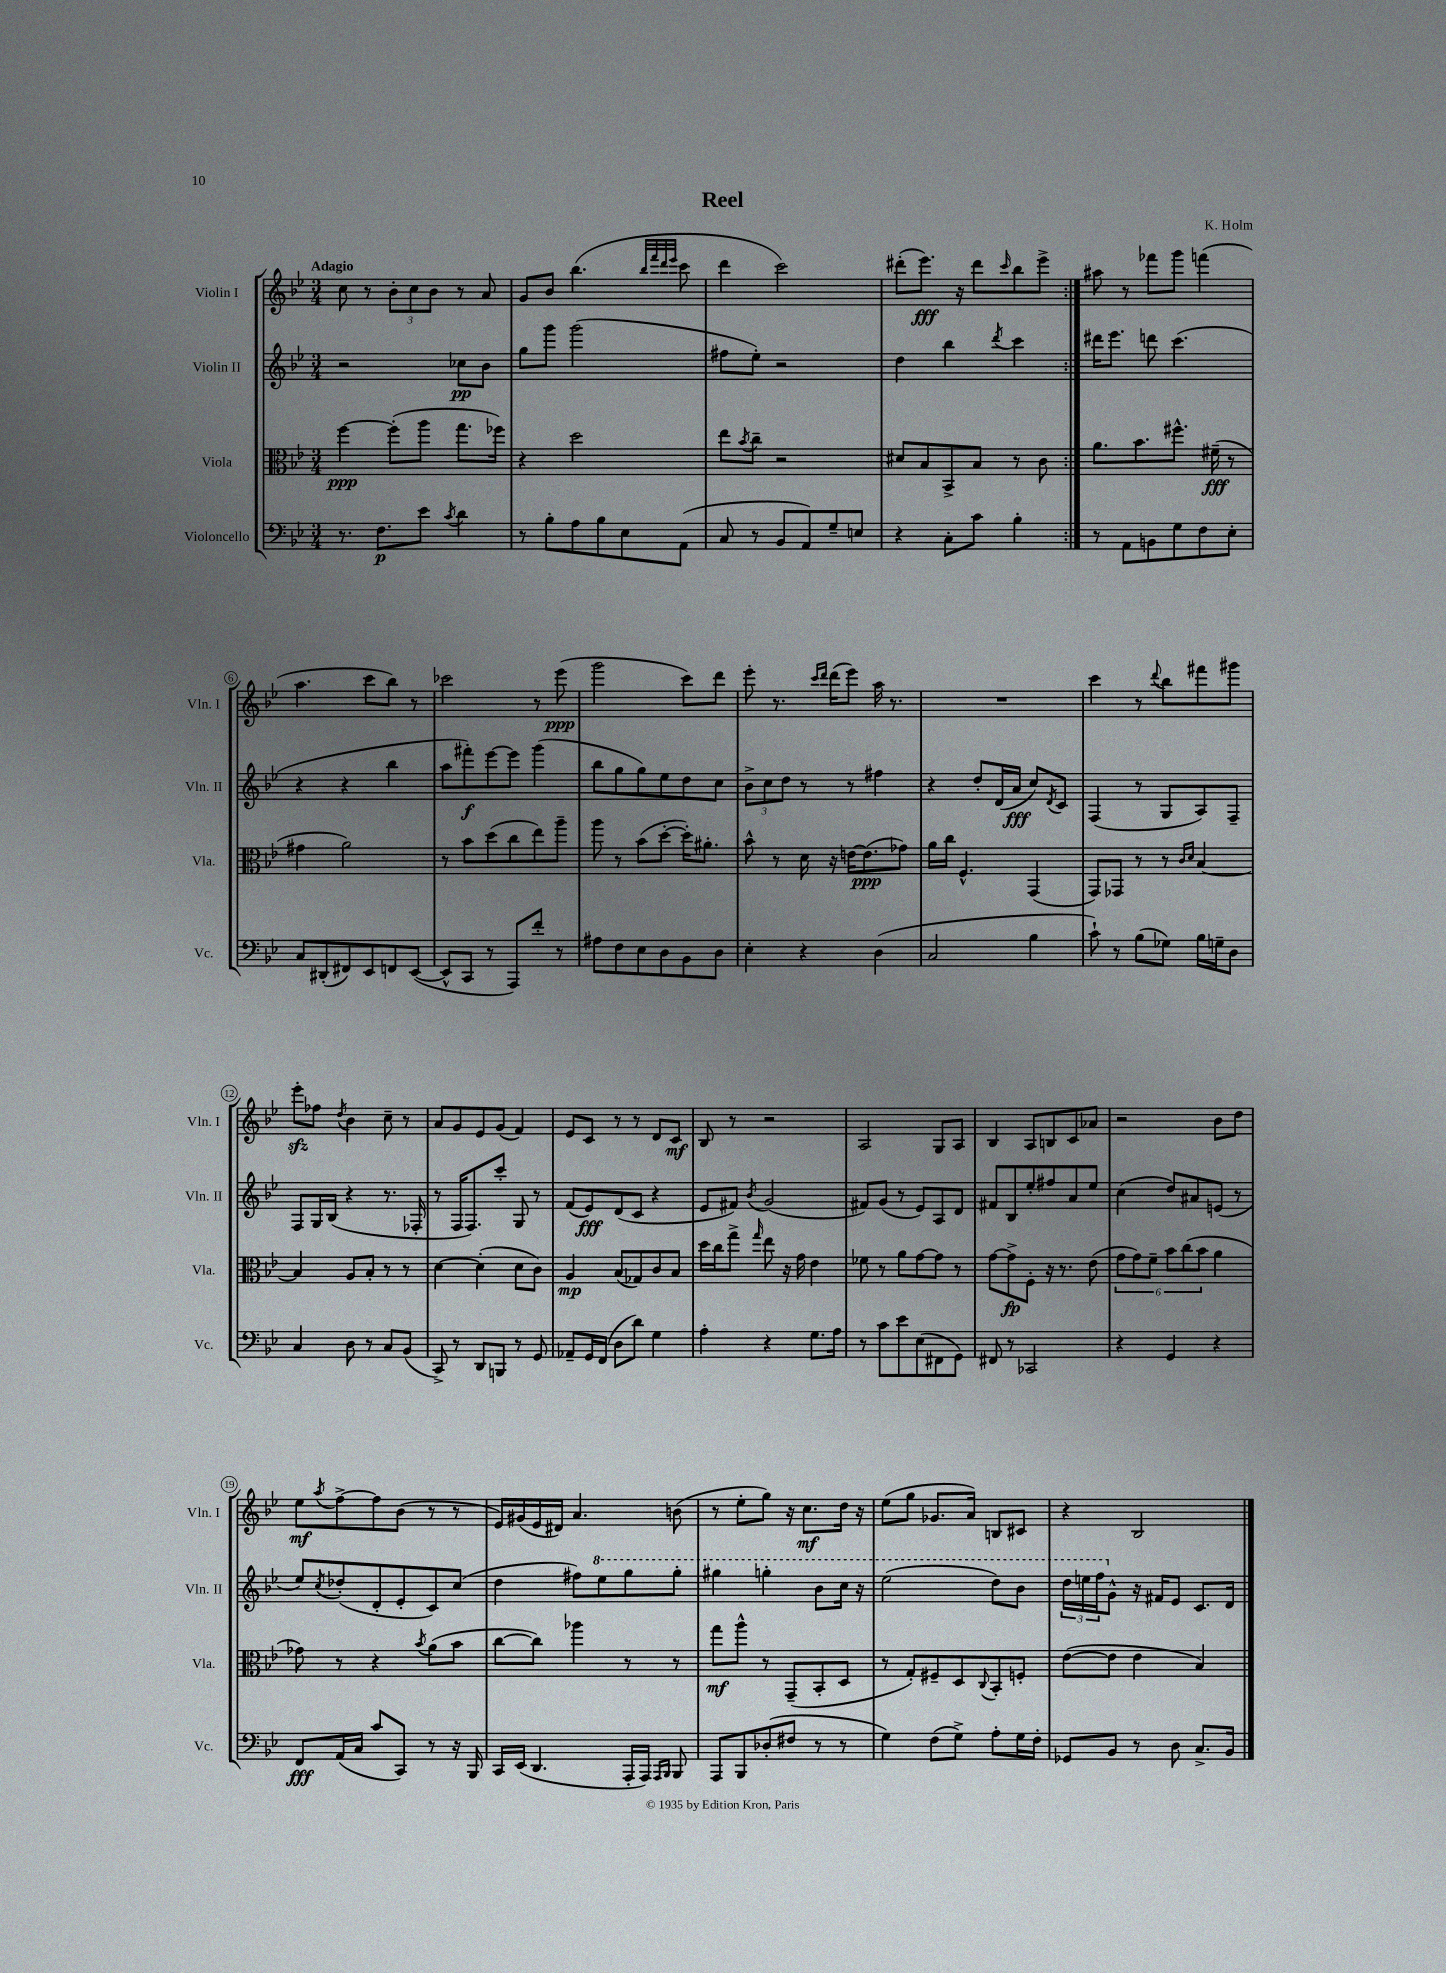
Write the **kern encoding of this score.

**kern	**kern	**kern	**kern
*staff4	*staff3	*staff2	*staff1
*clefF4	*clefC3	*clefG2	*clefG2
*k[b-e-]	*k[b-e-]	*k[b-e-]	*k[b-e-]
*M3/4	*M3/4	*M3/4	*M3/4
8.r	[4ff	2r	8cc
.	.	.	8r
8.F	.	.	.
.	(8ff']	.	12b-'
.	.	.	12cc
8e-	8aa	.	.
.	.	.	12b-
8qc	.	.	.
4d	8.gg	8cc-	8r
.	.	8b-	8a
.	16ff-)	.	.
=	=	=	=
8r	4r	8gg	8g
8B-'	.	8ggg	8b-
8A	2dd	(2ggg	(4.bb-
8B-	.	.	.
8E-	.	.	.
.	.	.	32qqbb-
.	.	.	32qqfff
.	.	.	32qqddd
.	.	.	32qqeee-
(8AA	.	.	8ccc
=	=	=	=
8C	8ee-	8ff#	4ddd
.	8qb-	.	.
8r	8cc~	8ee-')	.
8BB-	2r	2r	2ccc)
8AA)	.	.	.
8G~	.	.	.
8E	.	.	.
=	=	=	=
4r	8d#	4dd	(8ddd#'
.	8B-	.	8.eee-)
8C'	8BB-^	4bb-	.
.	.	.	16r
8c	8B-	.	8ddd#
.	.	8qddd	16qqccc
4B-'	8r	4ccc	8bb-
.	8c	.	8eee-^
=:|!	=:|!	=:|!	=:|!
8r	8.a	16ddd#	8aa#
.	.	8.eee-	.
8AA	.	.	8r
.	8.b-	.	.
8BB	.	8ddd	8fff-
8G	8.ff#^^	(4.ccc	8ggg
8F	.	.	(4fff
.	(16f#~	.	.
8E-'	8r	.	.
=	=	=	=
8C	4g#	4r	4.aa
(8DD#'	.	.	.
8FF#)	2a)	4r	.
8EE-	.	.	8ccc
8FF	.	4bb-	8bb-)
([8EE-	.	.	8r
=	=	=	=
8EE-^^]	8r	8aa	2ccc-
8CC	8b-	8fff#')	.
8r	(8dd	[8eee-	.
8AAA)	8cc	8eee-]	.
8f'	8ee-)	(4ggg	8r
8r	8aa~	.	(8eee-
=	=	=	=
8A#	8aa	8bb-	2ggg
8F	8r	8gg	.
8E-	(8b-	8gg)	.
8D	[8dd'	8ee-	.
8BB-	16dd'])	8dd	8ccc)
.	8.a#'	.	.
8D	.	8cc	8ddd
=	=	=	=
4E-'	8b-^^	12b-^	8eee-'
.	.	12cc	.
.	8r	.	8.r
.	.	12dd	.
4r	16d	8r	.
.	.	.	16qqccc
.	.	.	16qqddd
.	16r	.	(16ddd
.	[16e	8r	8eee-)
.	(8.e]	.	.
(4D	.	4ff#	16aa
.	.	.	8.r
.	8g-)	.	.
=	=	=	=
2C	16a	4r	2.r
.	16cc	.	.
.	4.F^^	.	.
.	.	8dd'	.
.	.	(16d	.
.	.	16a	.
4B-	(4GG	8cc)	.
.	.	8qd	.
.	.	8c	.
=	=	=	=
8c`)	8GG)	(4F	4ccc
8r	8GG-	.	.
(8B-	8r	8r	8r
.	.	.	8qqddd
8G-)	8r	8G	8bb-
.	16qqc	.	.
.	16qqd	.	.
16B-	[4B-	8A)	8fff#
16G~	.	.	.
8D	.	8F~	8ggg#
=	=	=	=
4C	4B-]	8F	8eee-'
.	.	16G	8ff-
.	.	(16B-	.
.	.	.	8qdd
8D	8A	4r	4b-
8r	8B-'	.	.
8C	8r	8.r	8cc~
(8BB-	8r	.	8r
.	.	16F-'	.
=	=	=	=
8CC^)	[4d	8r	8a
8r	.	16F	8g
.	.	8.F)	.
8DD	(4d']	.	8e-
8BBB	.	8ccc'	(8g
8r	8d	8G	4f)
8GG	8c)	8r	.
=	=	=	=
8AA-~	4A	(8f	8e-
16GG	.	8e-)	8c
(16FF	.	.	.
8D	(8B-	(8d	8r
8d)	8G-)	8c	8r
4G	8c	4r	8d
.	8B-	.	8c
=	=	=	=
4A'	16dd	8e-	8B-
.	16cc	.	.
.	8gg^	8f#)	8r
.	16qqgg	8qb-	.
4r	8ee-	(2g	2r
.	16r	.	.
.	16g	.	.
8.G	4e-	.	.
16A	.	.	.
=	=	=	=
8r	8f-	8f#)	2A
8c	8r	(8g	.
8e-	8a	8r	.
(8E-	[8g	8e-)	.
8FF#	8g]	8A	8G
8GG)	8r	8d	8A
=	=	=	=
8FF#	[8g	8f#	4B-
8r	8g^]	8B-	.
2CC-	8F'	8ee-'	8A
.	16r	8ff#	8B
.	8.r	.	.
.	.	8a	8c
.	(8e-	8ee-	8a-
=	=	=	=
4r	12g	(4cc	2r
.	12g)	.	.
.	12f~	.	.
4GG	12b-	8dd)	.
.	(12cc	.	.
.	.	8a#	.
.	12b-	.	.
4r	4a	(8e	8b-
.	.	8r	8dd
=	=	=	=
8FF	8g-)	8ee-)	8ee-
.	.	8qcc	8qaa
(16AA	8r	(8dd-'	[8ff^
16C	.	.	.
8c	4r	8d'	8ff]
8CC)	.	8e-'	(8b-
.	8qb-	.	.
8r	(8a	8c)	8r
16r	8b-	(8cc	8r
16BBB-	.	.	.
=	=	=	=
16CC	[8cc	4dd	16e-)
(16EE-	.	.	(16g#
4.DD	8cc])	.	16e-
.	.	.	16d#)
.	4aa-	8ff#)	4.a
.	.	8eee-	.
16AAA'	8r	8ggg	.
16AAA)	.	.	.
16qqAAA	.	.	.
16qqBBB-	.	.	.
8BBB-	8r	8ggg'	(8b
=	=	=	=
8AAA	8gg	4ggg#	8r
8BBB-	8aa^^	.	8ee-'
(8D-'	8r	4ggg'	8gg)
8F#	(8GG~	.	16r
.	.	.	8.cc
8r	8BB-'	8bb-	.
8r	8D	16ccc	16dd
.	.	16r	16r
=	=	=	=
4G)	8r	(2eee-	(8ee-
.	8G')	.	8gg
(8F	8F#~	.	8.g-
8G^)	8D	.	.
.	.	.	16a)
.	8qqC	.	.
8A'	8BB-'	8ddd)	8B
16G	8F'	8bb-	8c#
16F'	.	.	.
=	=	=	=
8GG-	([8e-	24ddd	4r
.	.	24eee	.
.	.	24fff	.
8BB-	8e-]	8g^^	.
8r	4e-	16r	2B-
.	.	16f#	.
8D	.	8e-	.
8.C^	4B-)	8.c	.
16BB-	.	16d	.
==	==	==	==
*-	*-	*-	*-
